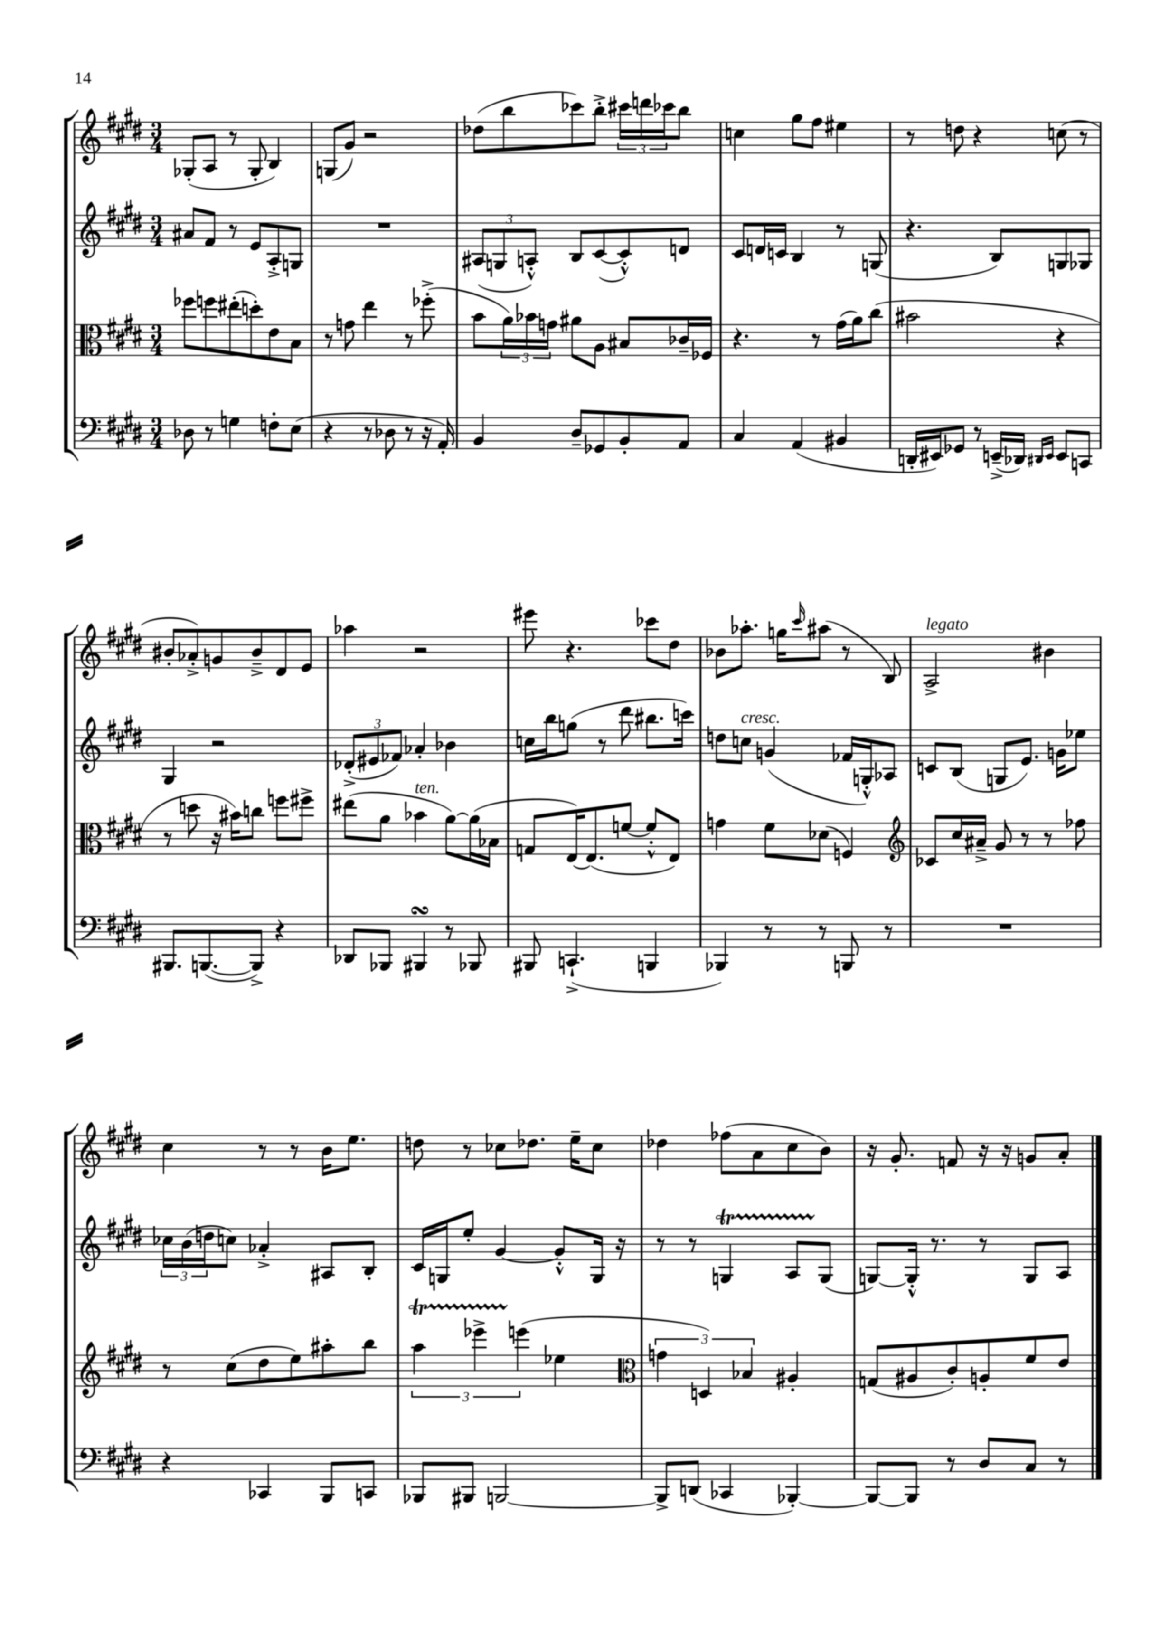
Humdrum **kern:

**kern	**kern	**kern	**kern
*part4	*part3	*part2	*part1
*staff4	*staff3	*staff2	*staff1
*clefF4	*clefC3	*clefG2	*clefG2
*k[f#c#g#d#]	*k[f#c#g#d#]	*k[f#c#g#d#]	*k[f#c#g#d#]
*M3/4	*M3/4	*M3/4	*M3/4
=14	=14	=14	=14
8D-X\	8ff-X\L	8a#X/L	(8G-X'/L
8r	8ffn\	8f#/J	8A/J
4Gn\	(8ee#X'\	8r	8r
.	8ddn'\)	8e/L	8G-'/
8Fn'\L	8e\	8A'^/	4B/)
(8E\J	8B\J	8Gn/J	.
=15	=15	=15	=15
4r	8r	2.r	(8Gn/L
.	8gn\	.	8g#/J)
8r	4ee\	.	2r
8D-X\	.	.	.
8r	8r	.	.
16r	(8ff-X'^\	.	.
16AA'/)	.	.	.
=16	=16	=16	=16
4BB/	8b\L	(12A#X/L	(8dd-X\L
.	.	12Gn/	.
.	24a\L)	.	8bb\
.	24b-X\	12An'^^/J)	.
.	24gn\JJ	.	.
8D#~/L	8a#X\L	8B/L	8ccc-X\)
8GG-X/	8A\J	([8c#/	8bb'^\J
8BB'/	8B#X/L	8c#'^^/])	24ccc#X\LL
.	.	.	24dddn\
.	.	.	24ccc-X\J
8AA/J	16c-X~/L	8dn/J	8bb\J
.	16F-X/JJ	.	.
=17	=17	=17	=17
4C#/	4.r	8c#/L	4ccn\
.	.	16dn/L	.
.	.	16cn/JJ	.
(4AA/	.	4B/	8gg#\L
.	8r	.	8ff#\J
4BB#X/	(16g#\LL	8r	4ee#X\
.	16a\J)	.	.
.	(8cc#\J	(8Gn/	.
=18	=18	=18	=18
16DDn'/LL	2b#X\	4.r	8r
16EE#X/J)	.	.	.
8GG-X/J	.	.	8ddn\
8r	.	.	4r
(16EEn~^/LL	.	8B/L)	.
16DD-X/JJ)	.	.	.
16qqDD#X/LL	.	.	.
16qqEE/JJ	.	.	.
8EE/L	4r	8Gn/	(8ccn\
8CCn/J	.	8G-X/J	8r
!!LO:LB:g=z
=19	=19	=19	=19
8.BBB#X/L	8r	4G#/	8b#X'/L
.	8ddn\	.	8a-X'^/)
([8.BBBn/	.	.	.
.	16r	2r	8gn/
.	16b#X\KL)	.	.
8BBB^/J])	8ccn\J	.	8b#~^/
4r	8ffn\L	.	8d#/
.	8ff#X^\J	.	8e/J
=20	=20	=20	=20
8DD-X/L	(8ee#X\L	(12d-X'^/L	4aa-X\
.	.	12e#X/	.
8BBB-X/J	8a\J	.	.
.	.	12f-X/J)	.
!	!LO:TX:a:i:t=ten.	!	!
4BBB#XsSsS/	4b-X\	4a-X'/	2r
8r	[8a\L)	4b-X\	.
8BBB-X/	(16a\L]	.	.
.	16B-X\JJ	.	.
=21	=21	=21	=21
8BBB#X/	8Gn/L	16ccn\LL	8eee#X\
.	.	16bb\J	.
(4.CCn`^/	[16E/K)	(8ggn\J	4.r
.	(8.E/]	.	.
.	.	8r	.
.	[8fn/J	8ddd#\	.
4BBBn/	8f'^^/L]	8.bb#X\L	8ccc-X\L
.	8E/J)	.	8dd#\J
.	.	16cccn\Jk)	.
=22	=22	=22	=22
4BBB-X/)	4gn\	8ddn\L	8b-X\L
!	!	!LO:TX:a:i:t=cresc.	!
.	.	8ccn\J	8.aa-X'\J
8r	8f#\L	(4gn/	.
.	.	.	16ggn\KL
.	.	.	16qqccc#/
8r	(8d-X\J	.	(8aa#X\J
8BBBn/	4Fn/)	16f-X/LL	8r
.	.	16Gn'^^/J)	.
8r	.	8A-X/J	8B/)
=23	=23	=23	=23
*	*clefG2	*	*
!	!	!	!LO:TX:a:i:t=legato
2.r	8c-X/L	8cn/L	2A^/
.	16cc#/L	(8B/J	.
.	16a#X~^/JJ	.	.
.	8g#/	8Gn/L	.
.	8r	8.e/J)	.
.	8r	.	4b#X\
.	.	16gn\KL	.
.	8ff-X\	8ee-X\J	.
!!LO:LB:g=z
=24	=24	=24	=24
4r	8r	24cc-X\LL	4cc#\
.	.	(24b\	.
.	.	24ddn\J	.
.	(8cc#\L	8ccn\J)	.
4CC-X/	8dd#\	4a-X'^/	8r
.	8ee\)	.	8r
8BBB/L	8aa#X'\	8A#X/L	16b\KL
.	.	.	8.ee\J
8CCn/J	8bb\J	8B'/J	.
=25	=25	=25	=25
8BBB-X/L	6aaT\	16c#/LL	8ddn\
.	.	16Gn/J	.
8BBB#X/J	.	8ee'/J	8r
.	6eee-XTTT^\	.	.
[2BBBn/	.	[4g#/	8cc-X\L
.	(6eeen\	.	.
.	.	.	8.dd-X\J
.	4ee-X\	8g#'^^/L]	.
.	.	.	16ee~\KL
.	.	16G/Jk	8cc-\J
.	.	16r	.
=26	=26	=26	=26
*	*clefC3	*	*
8BBB^/L]	6gn\	8r	4dd-X\
(8DDn/J	.	8r	.
.	6Dn/)	.	.
4CC-X/	.	4GnT/	(8ff-X\L
.	6B-X/	.	.
.	.	.	8a\
[4BBB-X'/)	4A#X'/	8ATTT/L	8cc#\
.	.	(8G/J	8b\J)
=27	=27	=27	=27
8BBB-/L_	(8Gn/L	[8Gn/L)	16r
.	.	.	8.g#'/
8BBB-/J]	8A#X/	16G'^^/Jk]	.
.	.	8.r	.
8r	8c#'/)	.	8fn/
8D#/L	8An'/	8r	16r
.	.	.	16r
8C#/J	8f#/	8G/L	8gn/L
8r	8e/J	8A/J	8a'/J
==	==	==	==
*-	*-	*-	*-
